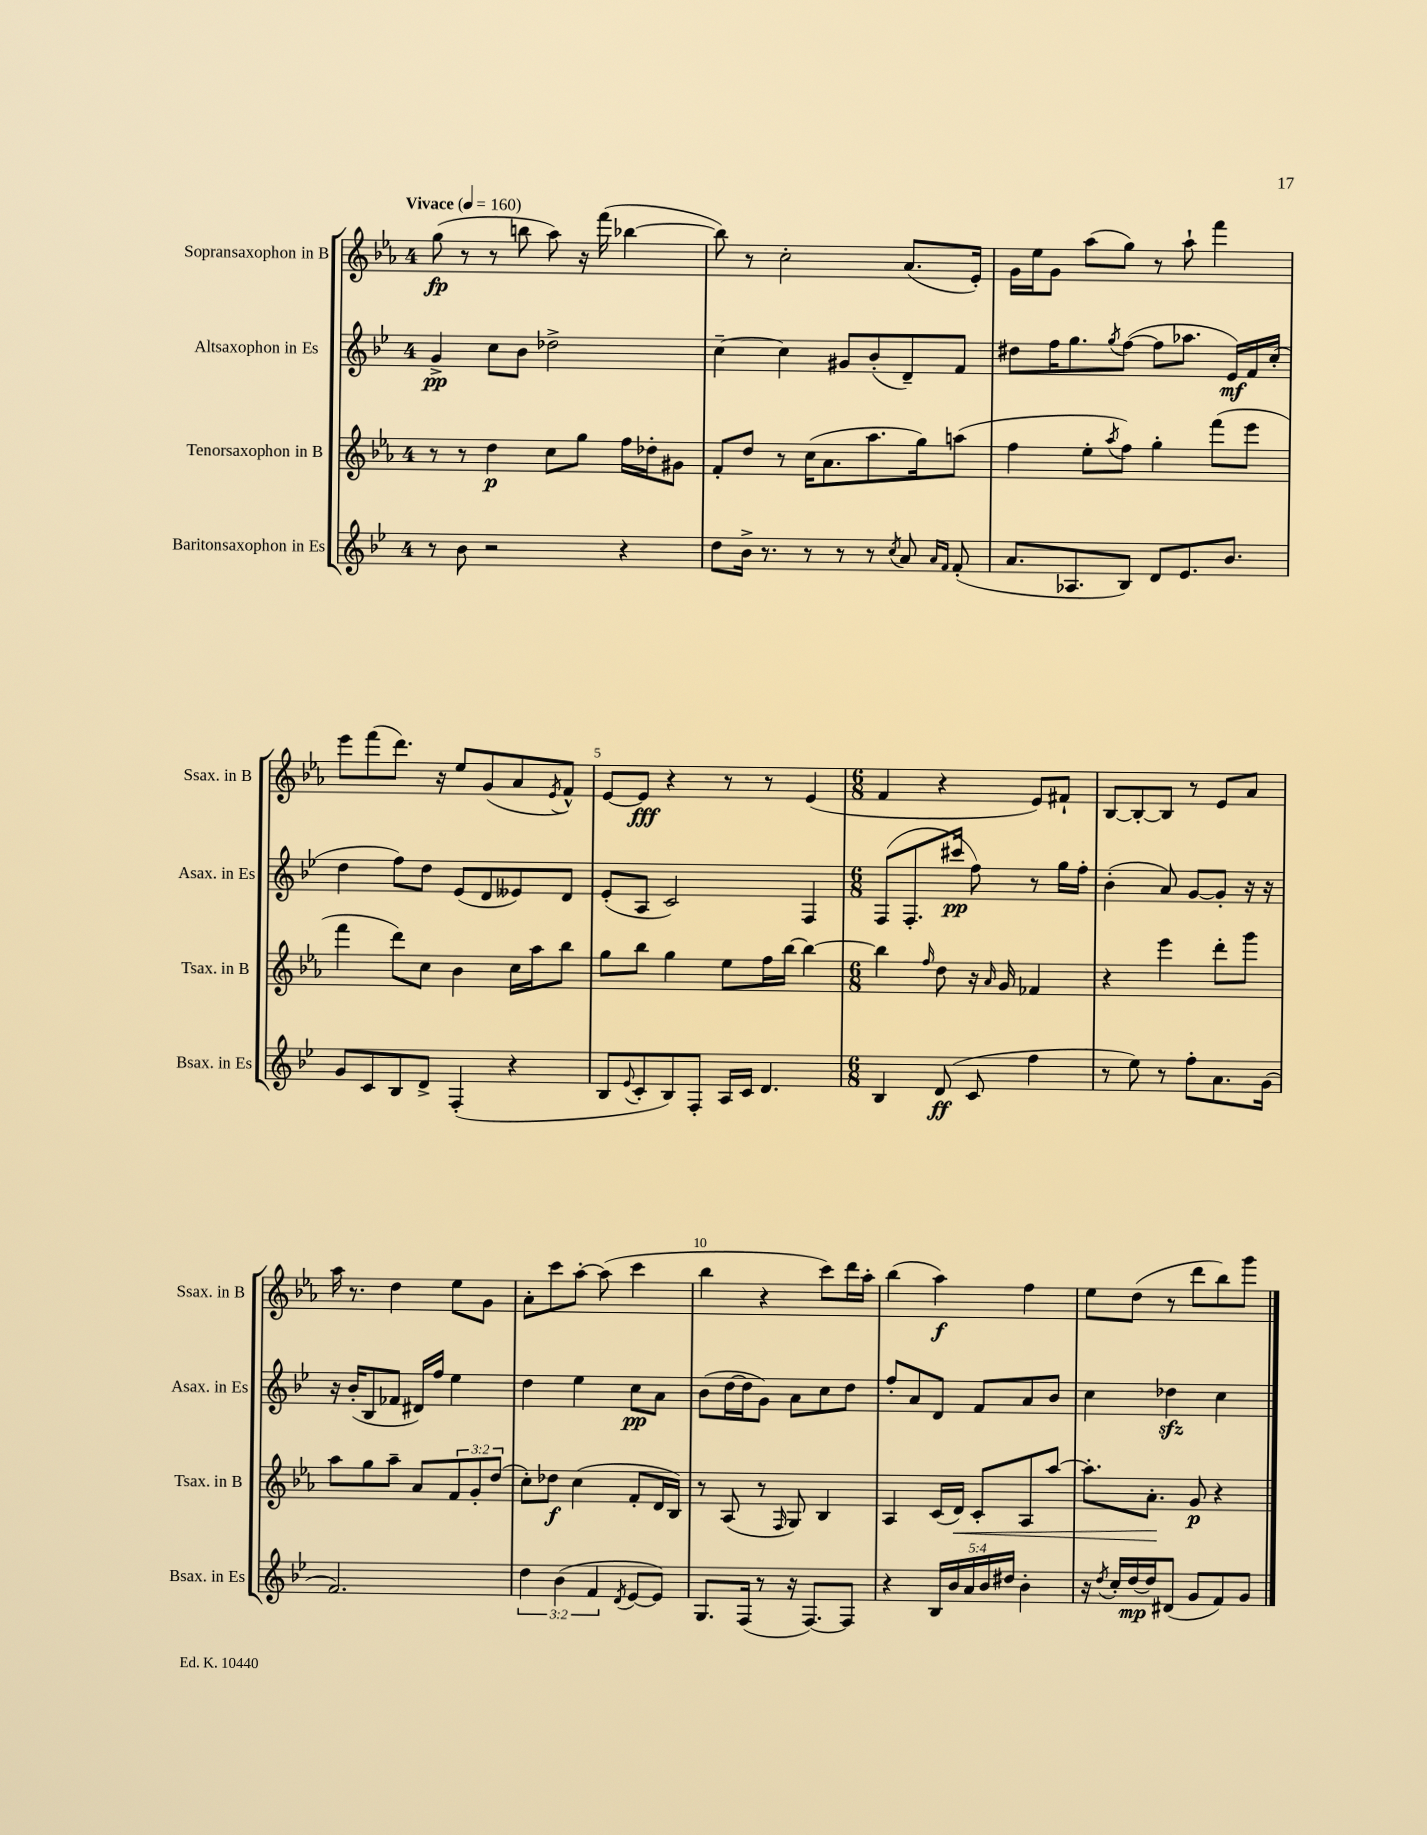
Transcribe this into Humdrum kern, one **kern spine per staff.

**kern	**kern	**kern	**kern
*staff4	*staff3	*staff2	*staff1
*clefG2	*clefG2	*clefG2	*clefG2
*k[b-e-]	*k[b-e-a-]	*k[b-e-]	*k[b-e-a-]
*M4/4	*M4/4	*M4/4	*M4/4
*MM160	*MM160	*MM160	*MM160
8r	8r	4g^	(8gg
8b-	8r	.	8r
2r	4dd	8cc	8r
.	.	8b-	8bb
.	8cc	2dd-^	8aa-)
.	8gg	.	16r
.	.	.	(16fff
4r	16ff	.	[4bb-
.	16dd-'	.	.
.	8g#	.	.
=	=	=	=
8dd	8f'	[4cc~	8bb-])
16b-^	8dd	.	8r
8.r	.	.	.
.	8r	4cc]	2cc'
8r	(16cc	.	.
.	8.a-	.	.
8r	.	8g#	.
8r	8.aa-	(8b-'	.
8qcc	.	.	.
8a	.	8d~)	(8.a-
.	16gg)	.	.
16qqa	.	.	.
16qqf	.	.	.
(8f'	(8aa	8f	.
.	.	.	16e-')
=	=	=	=
8.a	4ff	8dd#	16g
.	.	.	16ee-
.	.	16ff	8g
8.A-	.	8.gg	.
.	8ee-'	.	(8aa-
.	8qaa-	8qgg	.
8B-)	8ff)	([8ff	8gg)
8d	4gg'	8ff]	8r
8.e-	.	8.aa-	8aa-`
.	(8fff	.	4fff
8.b-	.	16e-)	.
.	8eee-	16f	.
.	.	(16cc'	.
=	=	=	=
8g	4fff	4dd	8eee-
8c	.	.	(8fff
8B-	8ddd)	8ff)	8.ddd)
8d^	8cc	8dd	.
.	.	.	16r
(4F'	4b-	(8e-	8ee-
.	.	8d	(8g
4r	16cc	8e--)	8a-
.	16aa-	.	.
.	.	.	8qe-
.	8bb-	8d	8f^^)
=	=	=	=
8B-	8gg	(8e-'	[8e-
8qqe-	.	.	.
8c'	8bb-	8A	8e-]
8B-)	4gg	2c)	4r
8F'	.	.	.
16A	8ee-	.	8r
16c	.	.	.
4.d	16ff	.	8r
.	[16bb-	.	.
.	4bb-_	4F	(4e-
=	=	=	=
*M6/8	*M6/8	*M6/8	*M6/8
4B-	4bb-]	(8F	4f
.	.	8.F'	.
.	16qqff	.	.
(8d	8dd	.	4r
.	.	16ccc#	.
8c	16r	8ff)	.
.	16qqa-	.	.
.	16g	.	.
4ff	4f-	8r	8e-)
.	.	16gg	8f#`
.	.	16ff'	.
=	=	=	=
8r	4r	(4b-'	[8B-
8ee-)	.	.	8B-'_
8r	4eee-	8a)	8B-]
8ff'	.	[8g	8r
8.a	8ddd'	8g']	8e-
.	8ggg	16r	8a-
(16g	.	16r	.
=	=	=	=
2.f)	8aa-	16r	16aa-
.	.	(16b-'	8.r
.	8gg	8B-	.
.	8aa-~	8f-	4dd
.	8a-	16d#)	.
.	.	16ff	.
.	12f	4ee-	8ee-
.	12g'	.	.
.	.	.	8g
.	(12dd	.	.
=	=	=	=
6dd	8cc')	4dd	8a-'
.	8dd-	.	8ccc
(6b-	.	.	.
.	(4cc	4ee-	[8aa-'
6f	.	.	.
.	.	.	(8aa-]
8qd	.	.	.
[8e-	8f'	8cc	4ccc
8e-])	16d	8a	.
.	16B-)	.	.
=	=	=	=
8.G	8r	(8b-	4bb-
.	(8A-	[16dd	.
(16F	.	16dd]	.
8r	8r	8g)	4r
.	16qqF	.	.
16r	8G)	8a	.
[8.F)	.	.	.
.	4B-	8cc	8ccc)
8F]	.	8dd	16ddd
.	.	.	16aa-'
=	=	=	=
4r	4A-	8ff'	(4bb-
.	.	8a	.
20B-	(16c	8d	4aa-)
20b-	.	.	.
.	16d)	.	.
20a	.	.	.
.	8c'	8f	.
20b-	.	.	.
20dd#	.	.	.
4b-'	8A-	8a	4ff
.	[8aa-	8b-	.
=	=	=	=
16r	8.aa-']	4cc	8ee-
8qdd	.	.	.
16cc'	.	.	.
[16dd	.	.	(8dd
16dd]	8.a-'	.	.
(8d#	.	4dd-	8r
8g	8g	.	8ddd
8f)	4r	4cc	8bb-)
8g	.	.	8ggg
==	==	==	==
*-	*-	*-	*-
